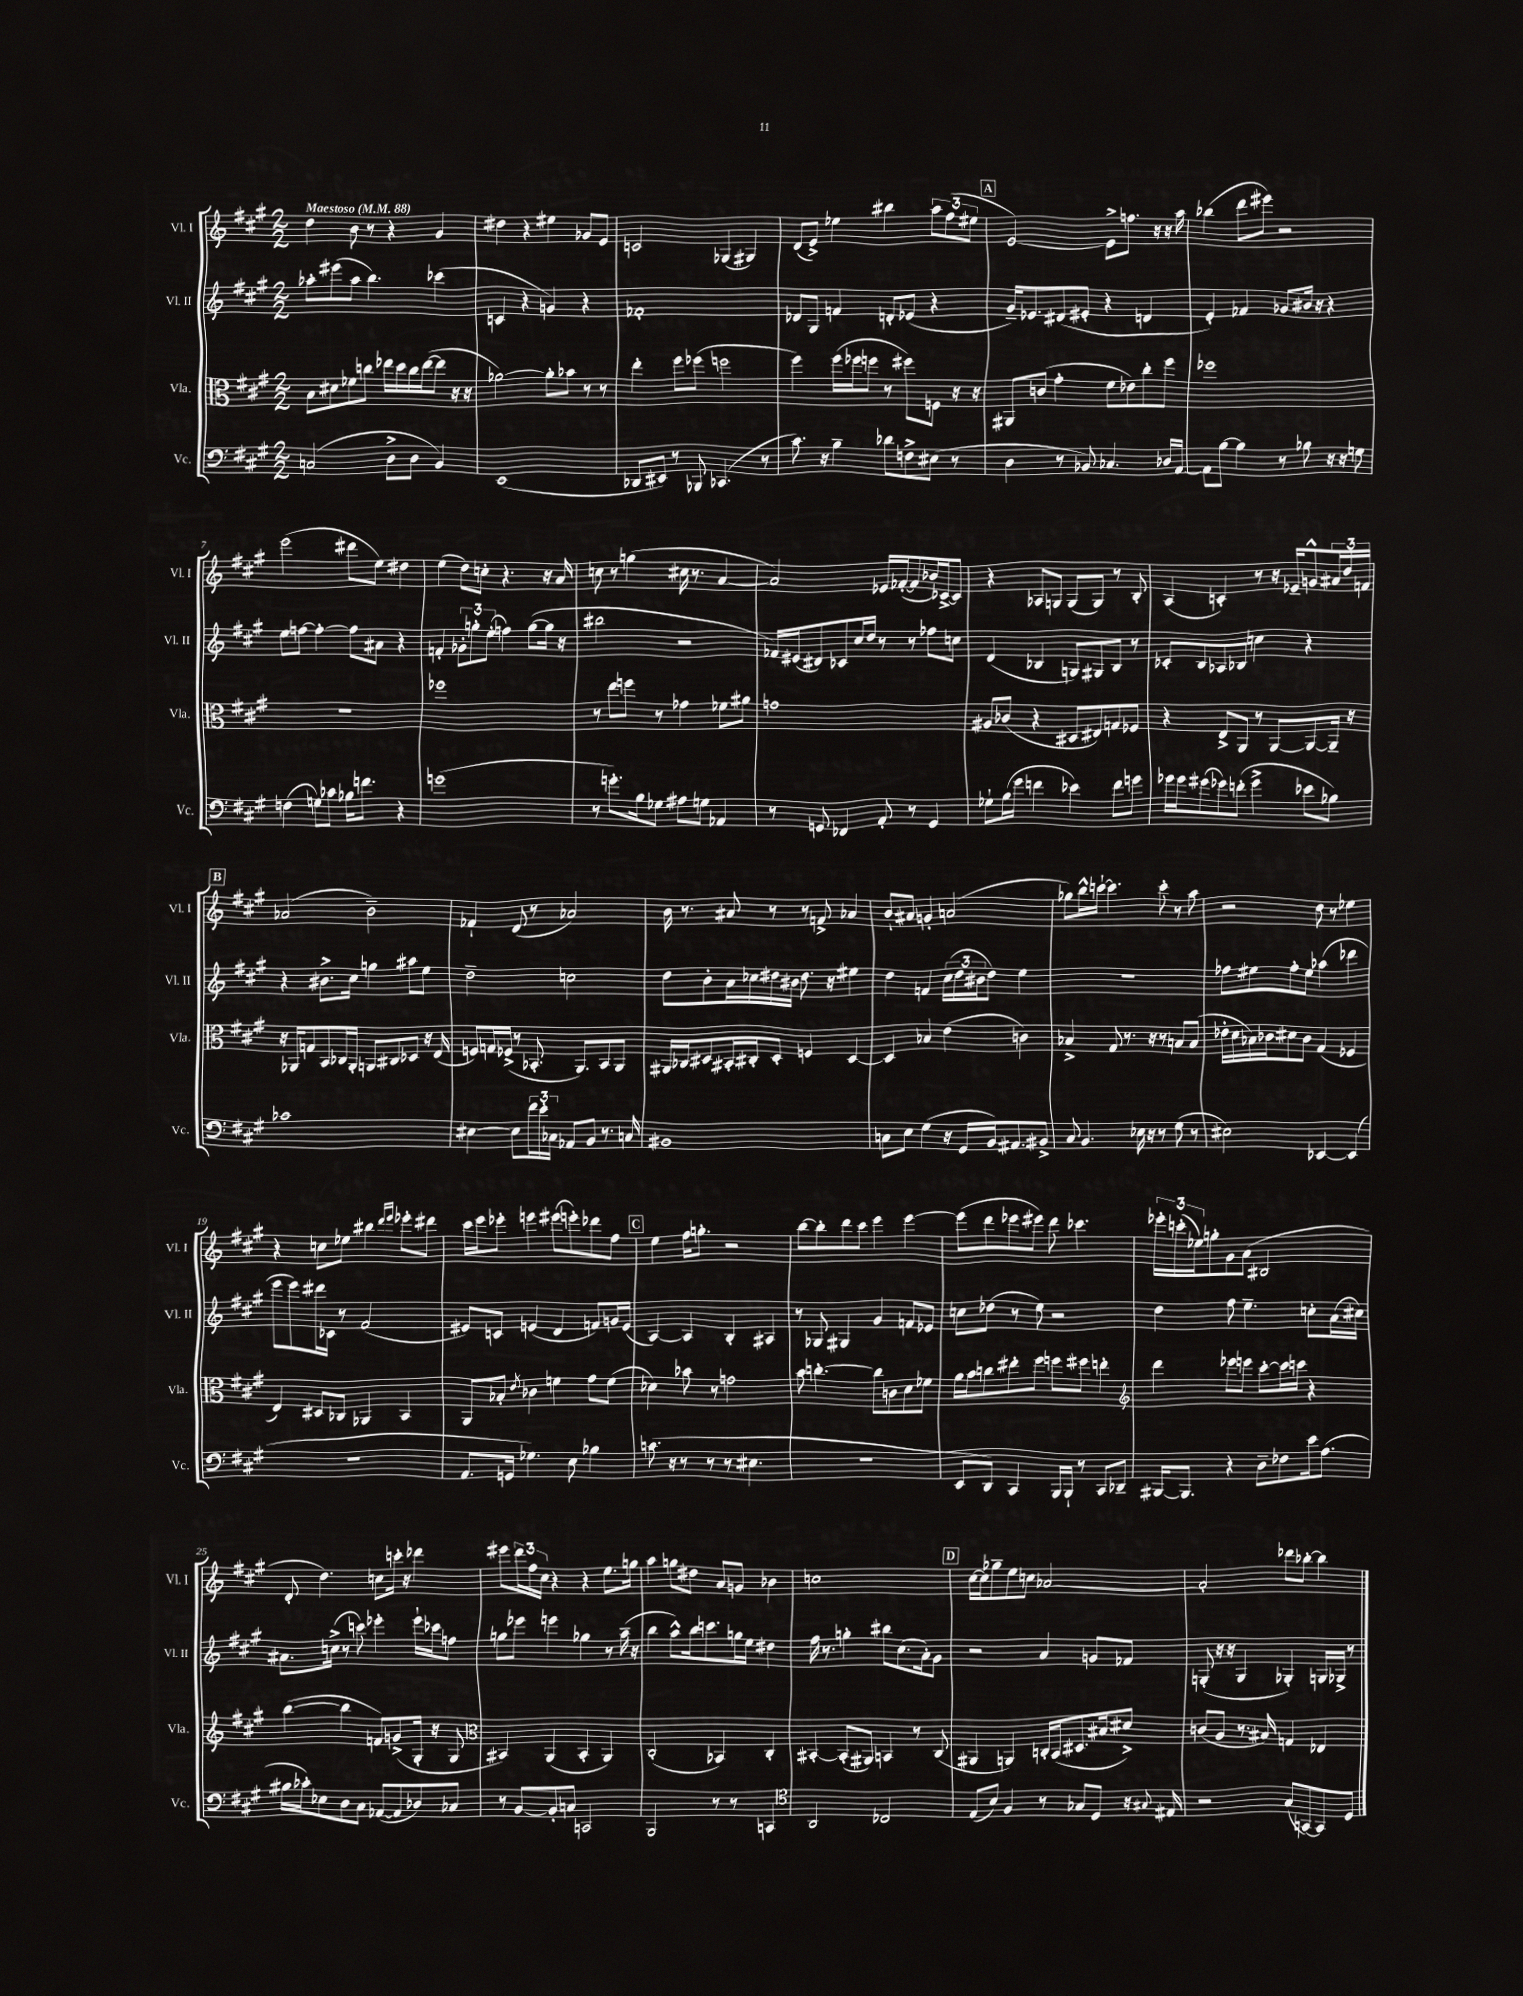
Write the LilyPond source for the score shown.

<<
\new StaffGroup <<
\new Staff = "s0" \with { instrumentName = "Vl. I" shortInstrumentName = "Vl. I" } {
    \clef treble \key a \major \numericTimeSignature \time 2/2 \tempo "Maestoso" 4 = 88
    d''4 b'8 r8 r4 gis'4 |
    dis''4 r4 eis''4 ges'8 e'8 |
    c'2 ges4( gis4) |
    d'8( e'8->) ees''4 bis''4 \tuplet 3/2 { a''8 fis''8( eis''8 } |
    \mark \markup { \box "A" } e'2~) e'8-> f''8. r16 r16 a''16 |
    bes''4( d'''8 eis'''8) r2 |
    e'''2( dis'''8 e''8) dis''4 |
    e''4( d''8) c''8-. r4. r16 a'16 |
    c''8 r8 g''4( cis''16 r8. a'4~ |
    a'2) ees'16 fes'16~-.( fes'8 bes'16) ces'16~-> ces'8 |
    r4 aes8 g8 g8( g8) r8 b8-. |
    a4( c'4-.) r8 r16 ees'16-- g'8-^ \tuplet 3/2 { ais'16 d''16 f'16 } |
    \mark \markup { \box "B" } aes'2( b'2--) |
    fes'4-! d'8( r8 aes'2) |
    b'16 r8. ais'8 r8 r8 f'8-> aes'4 |
    b'8-! ais'8 g'4-. a'2( |
    ges''8) b''16-^ c'''16~-! c'''4. c'''8-. r8 a''8 |
    r2 d''8 r8 ees''4 |
    r4 c''8 ees''8 bis''4 \grace { d'''16 e'''16 } ees'''8-. dis'''8 |
    cis'''16 e'''16 ees'''8-. e'''4 eis'''8( e'''8-.) des'''8 fis''8 |
    \mark \markup { \box "C" } e''4 fis''16 g''8.-. r2 |
    b''8~ b''8-. d'''8 cis'''8 e'''4 e'''4~ |
    e'''8( d'''8 ees'''8 eis'''8) d'''8 ces'''4. |
    \tuplet 3/2 { ees'''16-. c'''16-.( ees''16) } g''8-. gis'8 a'8( bis2 |
    d'8-. d''4.) c''8 c'''16-. r16 des'''4 |
    eis'''8 \tuplet 3/2 { d'''16 fis''16 cis''16 } r4 r4 e''8. g''16 |
    a''4 g''8 dis''8 a'8 g'8 bes'4 |
    c''1 |
    \mark \markup { \box "D" } cis''16~ cis''16 ges''8-- e''8 c''8 aes'2~ |
    aes'2-. des'''8 bes''8~-. bes''4 \bar "|." |
}
\new Staff = "s1" \with { instrumentName = "Vl. II" shortInstrumentName = "Vl. II" } {
    \clef treble \key a \major \numericTimeSignature \time 2/2
    aes''8-. eis'''8( aes''8 b''4.) ces'''4( |
    c'4 r4 g'4) r4 |
    fes'1-. |
    des'8 gis8 f'4 d'8-. ees'8( r4 |
    \mark \markup { \box "A" } gis'16--) ees'8. dis'8( eis'8-. r4 d'4 |
    e'4-.) fes'4 ges'8 bis'16 r16 r4 |
    e''8 f''8~ f''4~-. f''8 ais'8 r4 |
    f'4-. \tuplet 3/2 { ges'8-. g''8-. e''8-.( } f''4) g''8~( g''16 r16 |
    bis''2 r2 |
    fes'16) eis'16( dis'8) ces'8 cis''16 d''16 r8 r8 fes''8 c''8 |
    d'4( bes4 g8) gis8 bes8 r8 |
    ces'8-. b8 aes8 bes8 c''4 r4 |
    \mark \markup { \box "B" } r4 bis'8.-> cis''16 g''4 ais''8 e''8 |
    d''2-- c''2 |
    d''8 b'8-. a'16 ces''16 dis''16 bis'16 dis''8. r16 eis''4 |
    d''4 f'4 \tuplet 3/2 { cis''16( d''16 bis'16 } d''8) e''4 |
    R1 |
    fes''8 eis''8 fes''8-. eis''8 aes''4( des'''4 |
    e'''8 e'''8) dis'''16 ces'16 r8 fis'2( |
    eis'8) c'8 e'4( d'4 f'8) g'16 e'16( |
    \mark \markup { \box "C" } a4~) a4 b4-. ais4 |
    r8 ges8 gis4 gis'4 f'8 ees'8 |
    c''8 des''8( r8 e''8) r2 |
    d''4 fis''8 e''4.-- c''8-. a'16( cis''16) |
    ais'8. c''16->( r8 c'''8) ees'''4-. ees'''16-! ces'''16 f''8 |
    g''8 ees'''8 e'''4 ges''4 r8 a''16--( r16 |
    b''4 a''8-^) b''16 c'''8. g''16 e''16 dis''4 |
    fis''16 r8. g''4-. bis''8 cis''8.( a'16-.) gis'8 |
    \mark \markup { \box "D" } r2 a'4 g'8 fes'8 |
    g8-.( r16 r16 g4 ges4-.) g16 ges16-> r8 \bar "|." |
}
\new Staff = "s2" \with { instrumentName = "Vla." shortInstrumentName = "Vla." } {
    \clef alto \key a \major \numericTimeSignature \time 2/2
    b8 dis'8 fes'8 c''8 ees''16 d''16 c''16 ees''16~( ees''8 r16 r16 |
    aes'2~) aes'8-. bes'8 r8 r8 |
    e''4-. fis''8 fes''8( f''2 |
    fis''4) fis''16( fes''16 f''8 r8 fis''8) f8 r16 r16 |
    \mark \markup { \box "A" } ais,8 c'8( gis'4-. fis'8 ees'8) cis''8-. fis''8 |
    fes''1 |
    R1 |
    fes''1 |
    r8 e''8 f''8 r8 ges'4 fes'8 ais'8 |
    g'1 |
    ais8 ces'8( r4 dis8 eis8) g8 fes8 |
    r4 e8-> a,8 r8 a,8~ a,8~ a,16-- r16 |
    \mark \markup { \box "B" } r16 aes,16 g8 b,8 ces16 aes,16-. a,8 cis8 des8 r16 e16( |
    f8) g16 fes16->( r8 bes,8.-. a,8.) bes,8 a,8 |
    ais,16 ces16 dis8 bis,16-. cis16-. dis8-. f4 dis4~ |
    dis4 bes4 e'4( c'4) |
    bes4-> gis8 r8. r16 r8 b8 b8( |
    ees'16-. d'16 bes16) ces'16 dis'8 ces'8 gis4( fes4 |
    e4) dis8 ces8 aes,4 b,4 |
    a,8 bes8-. \acciaccatura { e'8 } ces'4 f'4 gis'8 f'8( |
    \mark \markup { \box "C" } des'4) bes'8 r8 g'2 |
    b'8 c''4.~-. c''8 c'8 d'8 fes'8 |
    a'16 b'16 c''8 eis''8-. fis''8 f''8 fis''8 e''4-. |
    \clef treble d'''4 ees'''8 e'''8 cis'''8~-. cis'''16 c'''16 r4 |
    b''4~( b''4 f'8) g'8->( gis16-. r16 gis8 |
    \clef alto bis,4) a,4( bis,4-. a,4) |
    cis2-.( bes,4) cis4-. |
    bis,4~-. bis,8-.( ais,8) b,4 r8 cis8( |
    \mark \markup { \box "D" } ais,4 a,4) c16-. b,16( dis8. bis16 dis'8->) |
    c'8( a8 r8. bis16) g4 ees4 \bar "|." |
}
\new Staff = "s3" \with { instrumentName = "Vc." shortInstrumentName = "Vc." } {
    \clef bass \key a \major \numericTimeSignature \time 2/2
    c2( d8-> d8 b,4) |
    e,1( |
    des,8 eis,8) r8 bes,,8 ces,4.( r8 |
    cis'8.) r16 b4-- des'8 f8-> eis8( r8 |
    \mark \markup { \box "A" } d4 r8 bes,8) ces4. des16 a,16~ |
    a,8 b8~ b4 r8 bes8 r16 r16 g8 |
    f4( g8) ces'8 bes16 f'8. r4 |
    g'1( |
    r8 g'8.-.) b16 ges8 ais8 g8 aes,4 |
    r8 g,8 fes,4 a,8-. r8 g,4 |
    ges8-! b16( gis'16 f'4 ees'4) f'8 g'8 |
    ges'16 ges'16 gis'8( ges'8) f'8-.( ges'4-> ees'8 bes8) |
    \mark \markup { \box "B" } ces'1 |
    eis4~ eis8 \tuplet 3/2 { fis'16 e'16-. ces16 } aes,8 b,8 r8. c16 |
    bis,1 |
    c8 e8 gis4( r16 gis,16 b,16) ais,8. bis,8-> |
    cis8 b,4. ees16 r16 r8 gis8( r8 |
    eis2) ees,4~ ees,4( |
    r1 |
    a,8. g,16 ges4.) e8 bes4 |
    \mark \markup { \box "C" } c'8.( r16 r8 r8 r8 eis4. |
    R1 |
    e,8 d,8) cis,4 b,,16 b,,16-! r8 cis,8 des,8-- |
    bis,,16~ bis,,8. r4 d8-- fes8 e'16 a8.( |
    bis16 ces'16-.) ees8 d8 cis8 aes,8~( aes,8 des8) ces8 |
    r8 b,8~ b,8-. c8 c,2 |
    b,,2 r8 r8 c,4 |
    \clef tenor a,2 ces2 |
    \mark \markup { \box "D" } e8( b8) fis4 r8 ges8 d8 r16 \appoggiatura { gis8 } eis16 |
    r2 gis8( g,8~) g,8 d8 \bar "|." |
}
>>
>>
